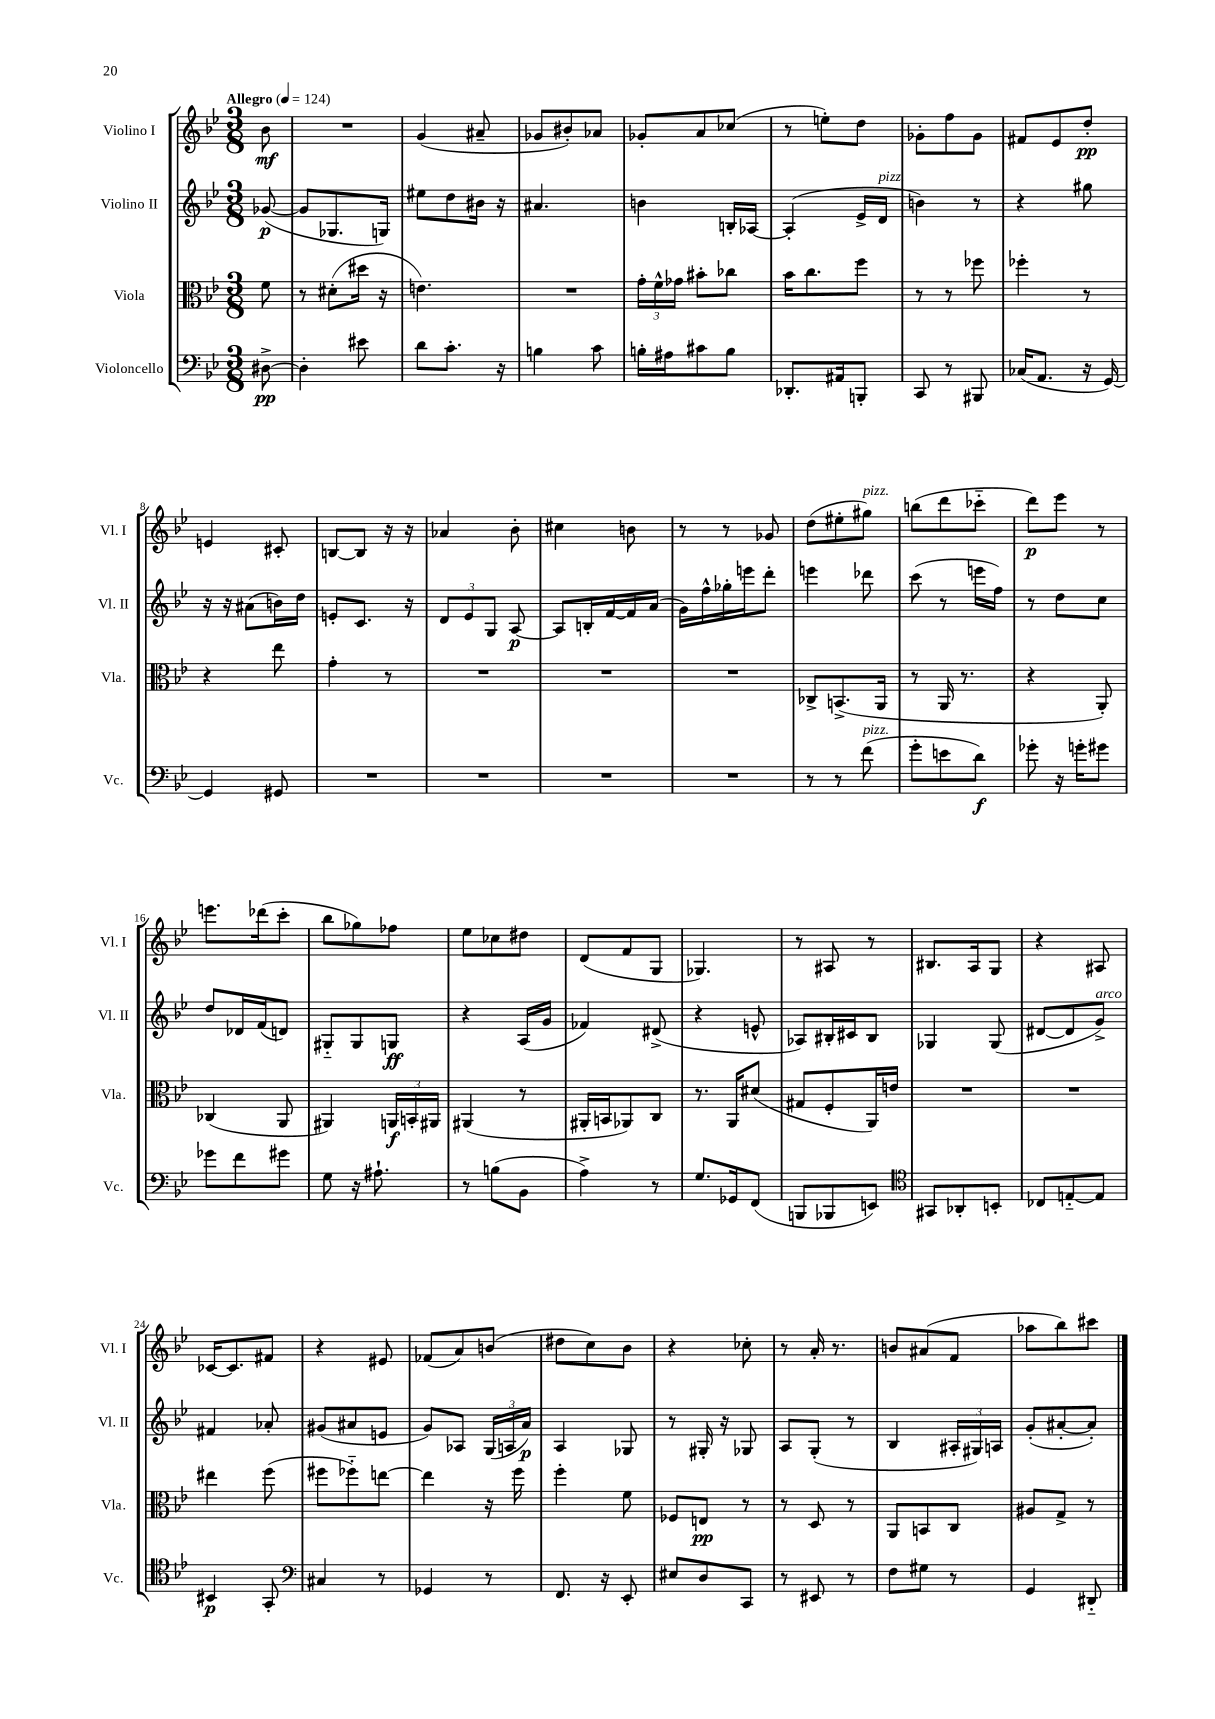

**kern	**kern	**kern	**kern
*staff4	*staff3	*staff2	*staff1
*clefF4	*clefC3	*clefG2	*clefG2
*k[b-e-]	*k[b-e-]	*k[b-e-]	*k[b-e-]
*M3/8	*M3/8	*M3/8	*M3/8
*MM124	*MM124	*MM124	*MM124
[8D#^\	8f\	([8g-/	8b-\
=	=	=	=
4D#'\]	8r	8g-/]L	4.r
.	(8d#'\L	8.G-/	.
8e#\	16dd#\Jk	.	.
.	16r	16G/Jk)	.
=	=	=	=
8d\L	4.e\)	8ee#\L	(4g/
8.c'\J	.	8dd\	.
.	.	16b#\Jk	8a#~/
16r	.	16r	.
=	=	=	=
4B\	4.r	4.a#/	8g-/L
.	.	.	8b#'/)
8c\	.	.	8a-/J
=	=	=	=
16B'\LL	24g'\LL	4b\	8g-'/L
.	24f^^\	.	.
16A#\J	.	.	.
.	24g-\JJ	.	.
8c#\	8b#'\L	.	8a/
8B\J	8cc-\J	16B'/LL	(8cc-/J
.	.	[16A-/JJ	.
=	=	=	=
8.DD-'/L	16b-\LK	(4A-'/]	8r
.	8.cc\	.	.
.	.	.	8ee'\L)
16AA#/k	.	.	.
8BBB'/J	8ff\J	16e-^/LL	8dd\J
.	.	16d/JJ	.
=	=	=	=
8CC/	8r	4b\)	8g-'\L
8r	8r	.	8ff\
8BBB#/	8ff-\	8r	8g-\J
=	=	=	=
(16C-/LK	4ff-'\	4r	8f#/L
8.AA/J	.	.	.
.	.	.	8e-/
16r	8r	8gg#\	8dd'/J
[16GG/)	.	.	.
=	=	=	=
4GG/]	4r	16r	4e/
.	.	16r	.
.	.	(8a#\L	.
8GG#/	8ee-\	16b\L)	8c#'/
.	.	16dd\JJ	.
=	=	=	=
4.r	4g'\	8e'/L	[8B/L
.	.	8.c/J	8B/]J
.	8r	.	16r
.	.	16r	16r
=	=	=	=
4.r	4.r	12d/L	4a-/
.	.	12e-/	.
.	.	12G/J	.
.	.	[8A/	8b-'\
=	=	=	=
4.r	4.r	8A/]L	4cc#\
.	.	16B'/L	.
.	.	[16f/	.
.	.	16f/]	8b\
.	.	(16a/JJ	.
=	=	=	=
4.r	4.r	16g\LL)	8r
.	.	16ff^^\	.
.	.	16gg-'\	8r
.	.	16eee\J	.
.	.	8ddd'\J	8g-/
=	=	=	=
8r	8C-^/L	4eee\	(8dd\L
8r	(8.BB^/	.	8ee#'\
(8f\	.	8ddd-\	8gg#\J)
.	16AA/Jk	.	.
=	=	=	=
8g'\L	8r	(8ccc\	(8bb\L
8e\	16AA/	8r	8ddd\
.	8.r	.	.
8d\J)	.	16eee\LL	8ccc-'~\J
.	.	16ff\JJ)	.
=	=	=	=
8g-'\	4r	8r	8ddd\L)
16r	.	8dd\L	8eee-\J
16g'\LK	.	.	.
8g#\J	8AA'/)	8cc\J	8r
=	=	=	=
8g-\L	(4C-/	8dd/L	8.eee\L
8f\	.	16d-/L	.
.	.	(16f/J	(16ddd-\k
8g#\J	8AA/	8d/J)	8ccc'\J
=	=	=	=
8G\	4AA#/)	8G#'~/L	8bb-\L
16r	.	8G#/	8gg-\)
8.A#`\	.	.	.
.	24AA/LL	8G/J	8ff-\J
.	24BB'/	.	.
.	24AA#/JJ	.	.
=	=	=	=
8r	(4AA#/	4r	8ee-\L
(8B\L	.	.	8cc-\
8BB-\J	8r	(16A/LL	8dd#\J
.	.	16g/JJ	.
=	=	=	=
4A^\)	16AA#'/LL	4f-/)	(8d/L
.	16BB/J	.	.
.	8AA-/)	.	8f/
8r	8C/J	(8d#^/	8G/J
=	=	=	=
8.G/L	8.r	4r	4.G-/)
16GG-/k	16AA/LK	.	.
(8FF/J	(8d#/J	8e^^/	.
=	=	=	=
8BBB/L	8G#/L	8A-/L)	8r
8BBB-/	8F'/	16B#'/L	8A#/
.	.	16c#/J	.
8EE/J)	16AA/L)	8B#/J	8r
.	16e/JJ	.	.
=	=	=	=
*clefC4	*	*	*
8GG#/L	4.r	4G-/	8.B#/L
8AA-'/	.	.	.
.	.	.	16A/k
8BB'/J	.	(8G-/	8G/J
=	=	=	=
8C-/L	4.r	[8d#/L	4r
[8E'~/	.	8d#/]	.
8E/]J	.	8g^/J)	8A#/
=	=	=	=
4BB#/	4ee#\	4f#/	[16c-/LK
.	.	.	8.c-/]
8GG'/	(8ff\	8a-'/	8f#/J
=	=	=	=
*clefF4	*	*	*
4C#/	8ff#\L	(8g#/L	4r
.	8ff-'~\)	8a#/	.
8r	[8ee\J	8e/J	8e#/
=	=	=	=
4GG-/	4ee\]	8g/L)	(8f-/L
.	.	8A-/J	8a/)
8r	16r	(24G/LL	(8b/J
.	.	24A/	.
.	16ff\	.	.
.	.	24a/JJ)	.
=	=	=	=
8.FF/	4ff'\	4A/	8dd#\L
.	.	.	8cc\)
16r	.	.	.
8EE-'/	8f\	8G-/	8b-\J
=	=	=	=
8E#/L	8F-/L	8r	4r
8D/	8E/J	16G#'/	.
.	.	16r	.
8CC/J	8r	8G-/	8cc-'\
=	=	=	=
8r	8r	8A/L	8r
8EE#/	8D/	(8G'/J	16a'/
.	.	.	8.r
8r	8r	8r	.
=	=	=	=
8F\L	8AA/L	4B-/	8b/L
8G#\J	8BB/	.	(8a#/
8r	8C/J	24A#'/LL	8f/J
.	.	24G#/)	.
.	.	24A/JJ	.
=	=	=	=
4GG/	8A#/L	(8g'/L	8aa-\L
.	8G^/J	[8a#'/	8bb-\)
8DD#'~/	8r	8a#'/]J)	8ccc#\J
==	==	==	==
*-	*-	*-	*-
